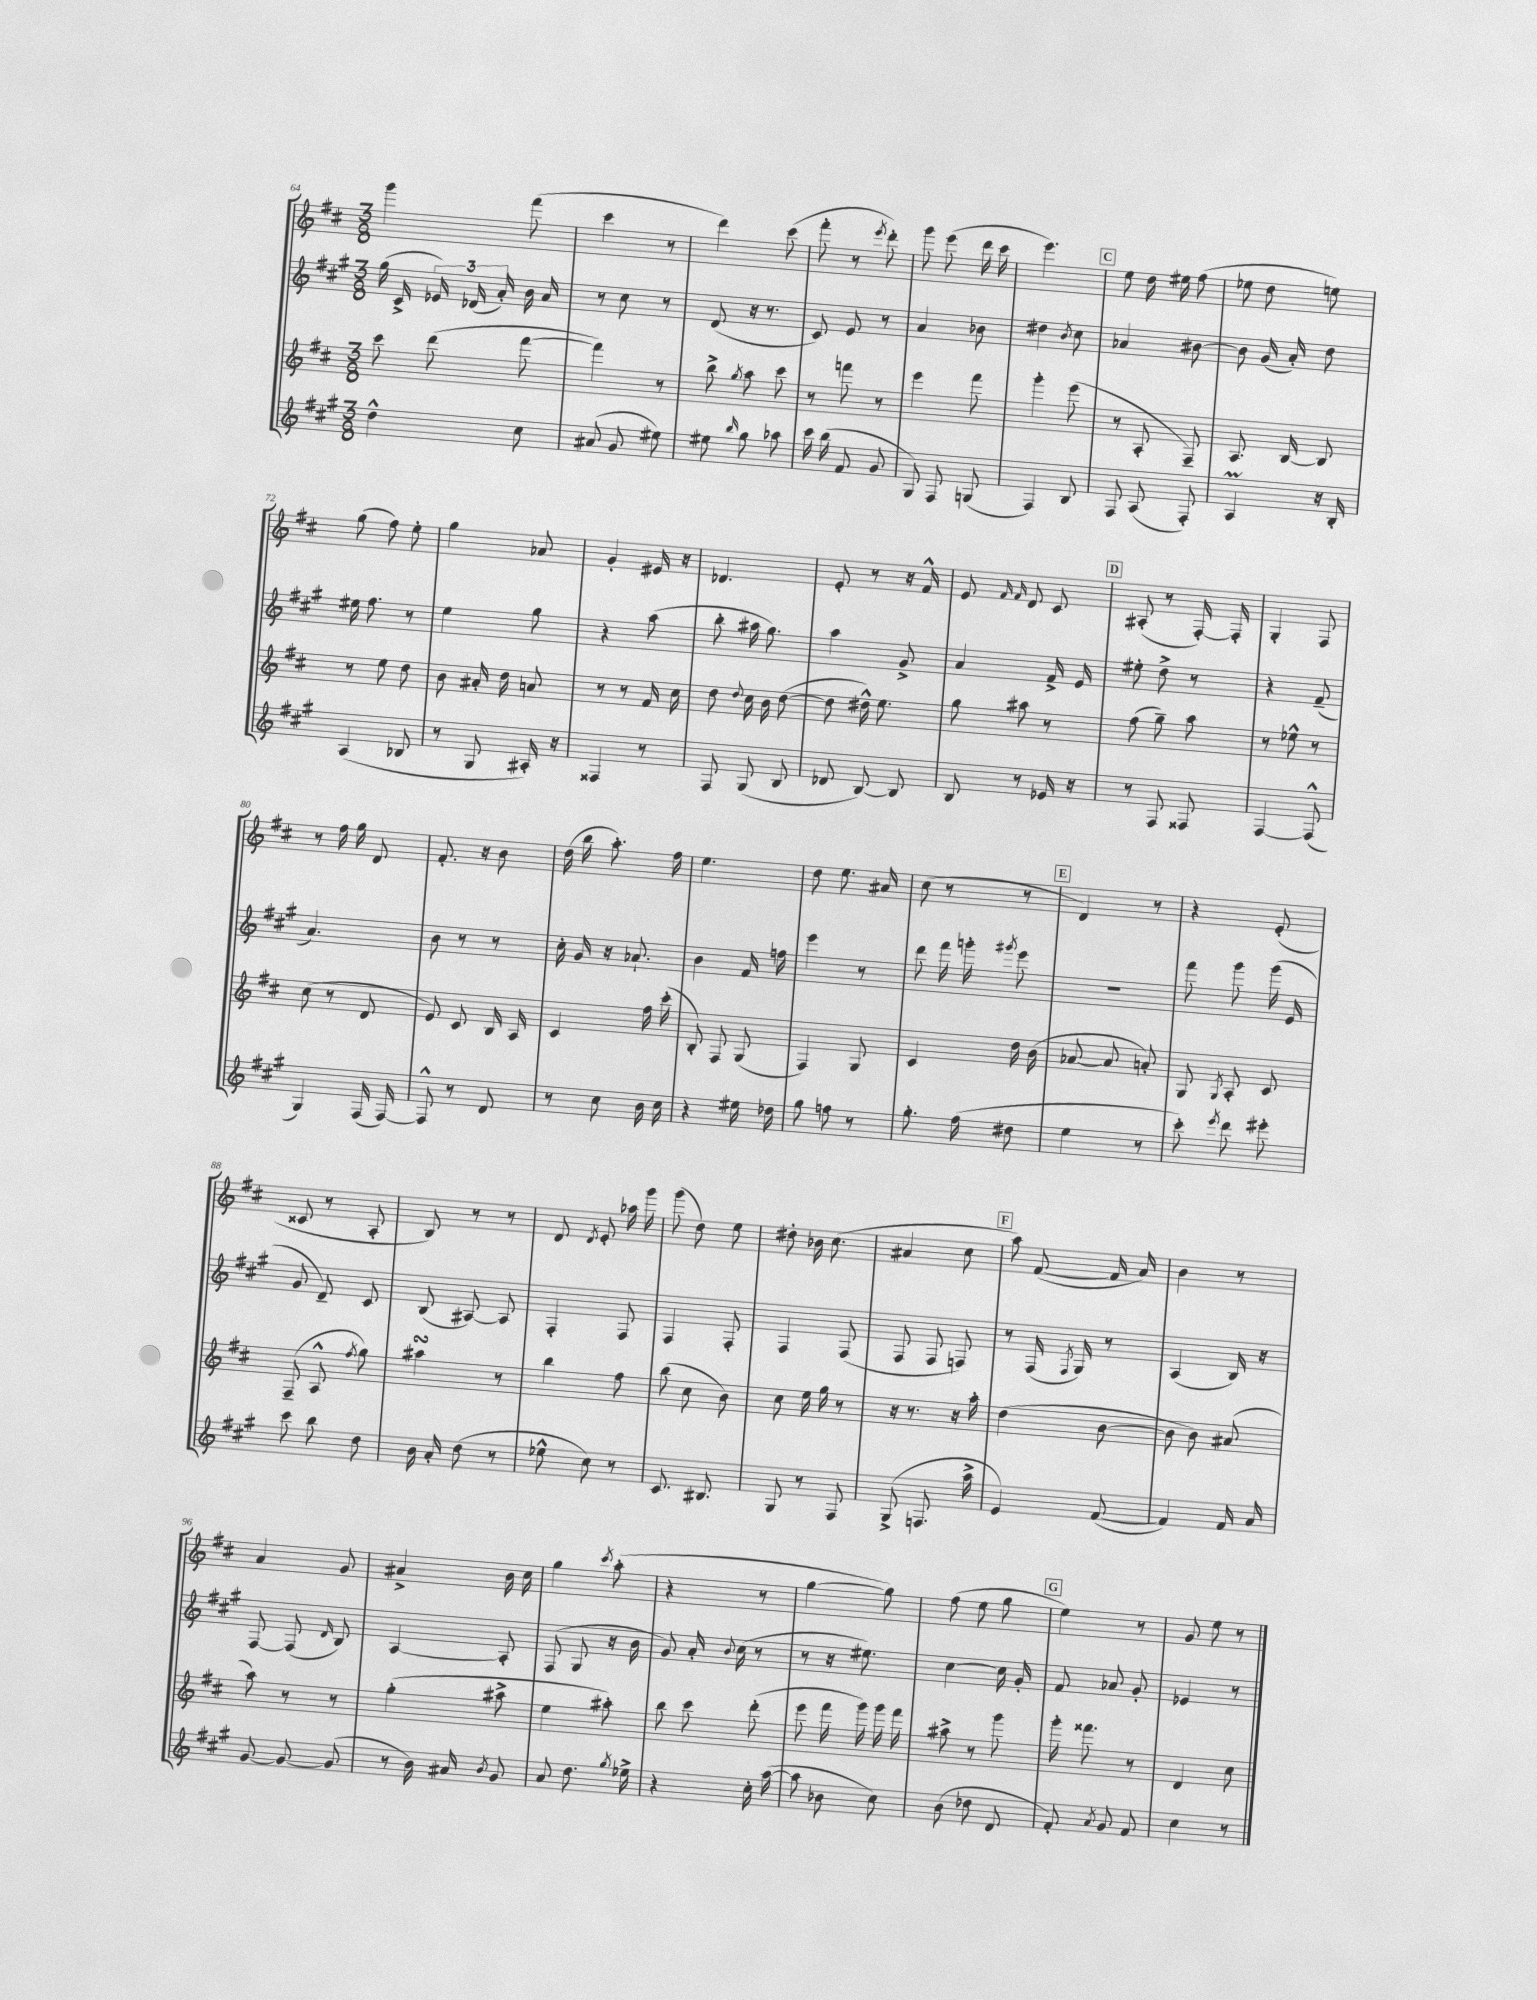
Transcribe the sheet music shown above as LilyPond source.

<<
\new StaffGroup <<
\new Staff = "s0" {
    \clef treble \key d \major \numericTimeSignature \time 3/8
    \autoBeamOff g'''4 fis'''8( |
    cis'''4 r8 |
    d'''4) cis'''8( |
    fis'''8-. r8 \acciaccatura { e'''8 } d'''8-.) |
    g'''8 e'''8( d'''16 cis'''16 |
    e'''4.) |
    \mark \markup { \box "C" } e''8 d''16 eis''16 fis''8( |
    ees''8 d''8 e''8) |
    g''8( fis''8) e''8-. |
    g''4 aes'8 |
    g'4-. eis'16 r16 |
    des'4. |
    e'8-. r8 r16 fis'16-^ |
    e'8 \grace { fis'16 fis'16 } d'8 cis'8 |
    \mark \markup { \box "D" } ais8-.( r8 fis16~-.) fis16-. |
    g4-. fis8 |
    r8 fis''16 g''16 d'8 |
    fis'8.-. r16 b'8 |
    d''16( b''16 a''8.-.) fis''16 |
    e''4. |
    d''8 e''8. ais'16 |
    cis''8( r8 r8 |
    \mark \markup { \box "E" } d'4) r8 |
    r4 e'8-.( |
    cisis'8 r8 a8-. |
    b8) r8 r8 |
    d'8 \acciaccatura { d'8 } e'8-. aes''16 g'''16 |
    g'''8( d''8) e''8 |
    dis''8-. bes'16 cis''8.( |
    ais'4 cis''8 |
    \mark \markup { \box "F" } a''8) fis'8~( fis'16 a'16) |
    b'4 r8 |
    a'4 g'8 |
    ais'4-> b'16 cis''16 |
    g''4 \acciaccatura { cis'''8 } a''8-.( |
    r4 r8 |
    g''4~ g''8) |
    fis''8( e''8 g''8 |
    \mark \markup { \box "G" } e''4) r8 |
    g'8 e''8 r8 \bar "|." |
}
\new Staff = "s1" {
    \clef treble \key a \major \numericTimeSignature \time 3/8
    \autoBeamOff gis''16( cis'16-> \tuplet 3/2 { ees'16) des'16( a'16-.) } b'16 a'16 |
    r8 cis''8 r8 |
    d'8( r16 r8. |
    cis'8) e'8 r8 |
    a'4 bes'8 |
    dis''4 \acciaccatura { b'8 } cis''8 |
    \mark \markup { \box "C" } aes'4 bis'8~ |
    bis'8 gis'16( a'16-.) d''8 |
    eis''16 fis''8. r8 |
    e''4 gis''8 |
    r4 a''8( |
    b''8-. ais''16 gis''8.) |
    a''4 gis'8-> |
    a'4 fis'16-> e'16 |
    \mark \markup { \box "D" } eis''8-. d''8-> r8 |
    r4 fis'8--( |
    a'4.) |
    b'8 r8 r8 |
    cis''16-. gis'16 r16 aes'8.-! |
    b'4 fis'16 f''16 |
    e'''4 r8 |
    d'''8 fis'''16 g'''16-. \acciaccatura { gis'''8 } e'''8 |
    \mark \markup { \box "E" } R4. |
    fis'''8 gis'''8 gis'''16( e'16 |
    gis'8 d'8--) cis'8 |
    b8( ais8~) ais8 |
    fis4-. fis8 |
    fis4 fis8-. |
    fis4 fis8( |
    fis8 fis8 f8) |
    \mark \markup { \box "F" } r8 fis16( \acciaccatura { fis8 } gis16) r8 |
    a4( b16) r16 |
    fis8~ fis8( \grace { d'16 } b8) |
    a4~ a8-. |
    fis8( gis8 r16 b'16 |
    gis'8) a'16-. \appoggiatura { b'8 } cis''16( r8 |
    r8 r16 eis''8.) |
    cis''4~ cis''16 gis'16-. |
    \mark \markup { \box "G" } fis'8 aes'8 gis'8-. |
    ees'4 r8 \bar "|." |
}
\new Staff = "s2" {
    \clef treble \key d \major \numericTimeSignature \time 3/8
    \autoBeamOff cis'''8 d'''8( fis'''8~ |
    fis'''4) r8 |
    b''8-> \acciaccatura { g''8 } a''8 cis'''8 |
    r8 f'''8 r8 |
    e'''4 fis'''8 |
    g'''4-. e'''8( |
    \mark \markup { \box "C" } r8 a8-. fis8--) |
    a8. b16~ b8 |
    r8 e''8 d''8 |
    b'8 ais'16-. d''16 a'8 |
    r8 r8 fis'16 cis''16 |
    d''8 \appoggiatura { d''8 } cis''16 b'16 d''8~( |
    d''8 dis''16-^) e''8. |
    g''8 ais''8 r8 |
    \mark \markup { \box "D" } fis''8( g''8--) a''8 |
    r8 ees''8-^ r8 |
    cis''8( r8 d'8 |
    e'8) cis'8 b16 a16 |
    cis'4 fis''16 cis'''16-.( |
    b8-.) fis8 g8( |
    fis4) g8 |
    cis'4 d''16 b'16( |
    \mark \markup { \box "E" } aes'8~ aes'8 a'8-.) |
    g8 \acciaccatura { g8 } a8-. cis'8 |
    fis8--( a8-^ \acciaccatura { fis''8 } g''8) |
    ais''4\turn r8 |
    b''4 fis''8 |
    b''8( cis''8 b'8) |
    cis''8 e''16 g''16 r8 |
    r16 r8. r16 a''16-. |
    \mark \markup { \box "F" } d''4( b'8~ |
    b'8 b'8) ais'8( |
    a''8) r8 r8 |
    g''4-.( ais''8-> |
    e''4 ais''8-.) |
    b''8 cis'''8 d'''8-.( |
    e'''8 fis'''16 g'''16) g'''16 fis'''16 |
    ais''8-> r8 g'''8 |
    \mark \markup { \box "G" } g'''16-. fisis'''8. r8 |
    d'4 cis''8 \bar "|." |
}
\new Staff = "s3" {
    \clef treble \key a \major \numericTimeSignature \time 3/8
    \autoBeamOff d''4-^ cis''8 |
    ais'8( gis'8 eis''8) |
    eis''8 \grace { b''16 } gis''8 aes''8 |
    cis'''16 b''16( fis'8 gis'8 |
    gis8) fis8 g8( |
    fis4) b8 |
    \mark \markup { \box "C" } fis8 a8( fis8-.) |
    a4\prall r16 b16-. |
    a4( bes8 |
    r8 gis8 ais16-.) r16 |
    fisis4 r8 |
    fis8 gis8( b8 |
    des'8 b8~) b8 |
    b8 r8 ees'16 r16 |
    \mark \markup { \box "D" } r8 fis8 fisis8 |
    fis4~ fis8-^( |
    gis4) fis16( fis16~) |
    fis8-^ r8 d'8 |
    r8 cis''8 b'16 cis''16 |
    r4 eis''16 des''16 |
    gis''8 f''8 r8 |
    gis''8.-. fis''16( dis''8 |
    \mark \markup { \box "E" } e''4 r8 |
    cis'''8-.) \acciaccatura { e'''8 } d'''8 eis'''8-. |
    cis'''8 b''8 d''8 |
    b'16 a'16-. d''8( r8 |
    ees''8-^ cis''8) r8 |
    cis'8. bis8. |
    gis8 r8 fis8 |
    gis8->( f8. a''16-> |
    \mark \markup { \box "F" } e'4) fis'8~( |
    fis'4) fis'16 a'16 |
    gis'8~ gis'8~ gis'8( |
    r8 b'16) ais'16 \acciaccatura { b'8 } gis'8 |
    a'8 d''8. \acciaccatura { gis''8 } ees''16-> |
    r4 cis''16-. a''16~( |
    a''8 bes'8 cis''8) |
    b'8( des''8 d'8 |
    \mark \markup { \box "G" } fis'8-.) \acciaccatura { a'8 } gis'8 fis'8 |
    cis''4 r8 \bar "|." |
}
>>
>>
\layout { \context { \Score currentBarNumber = #64 } }
